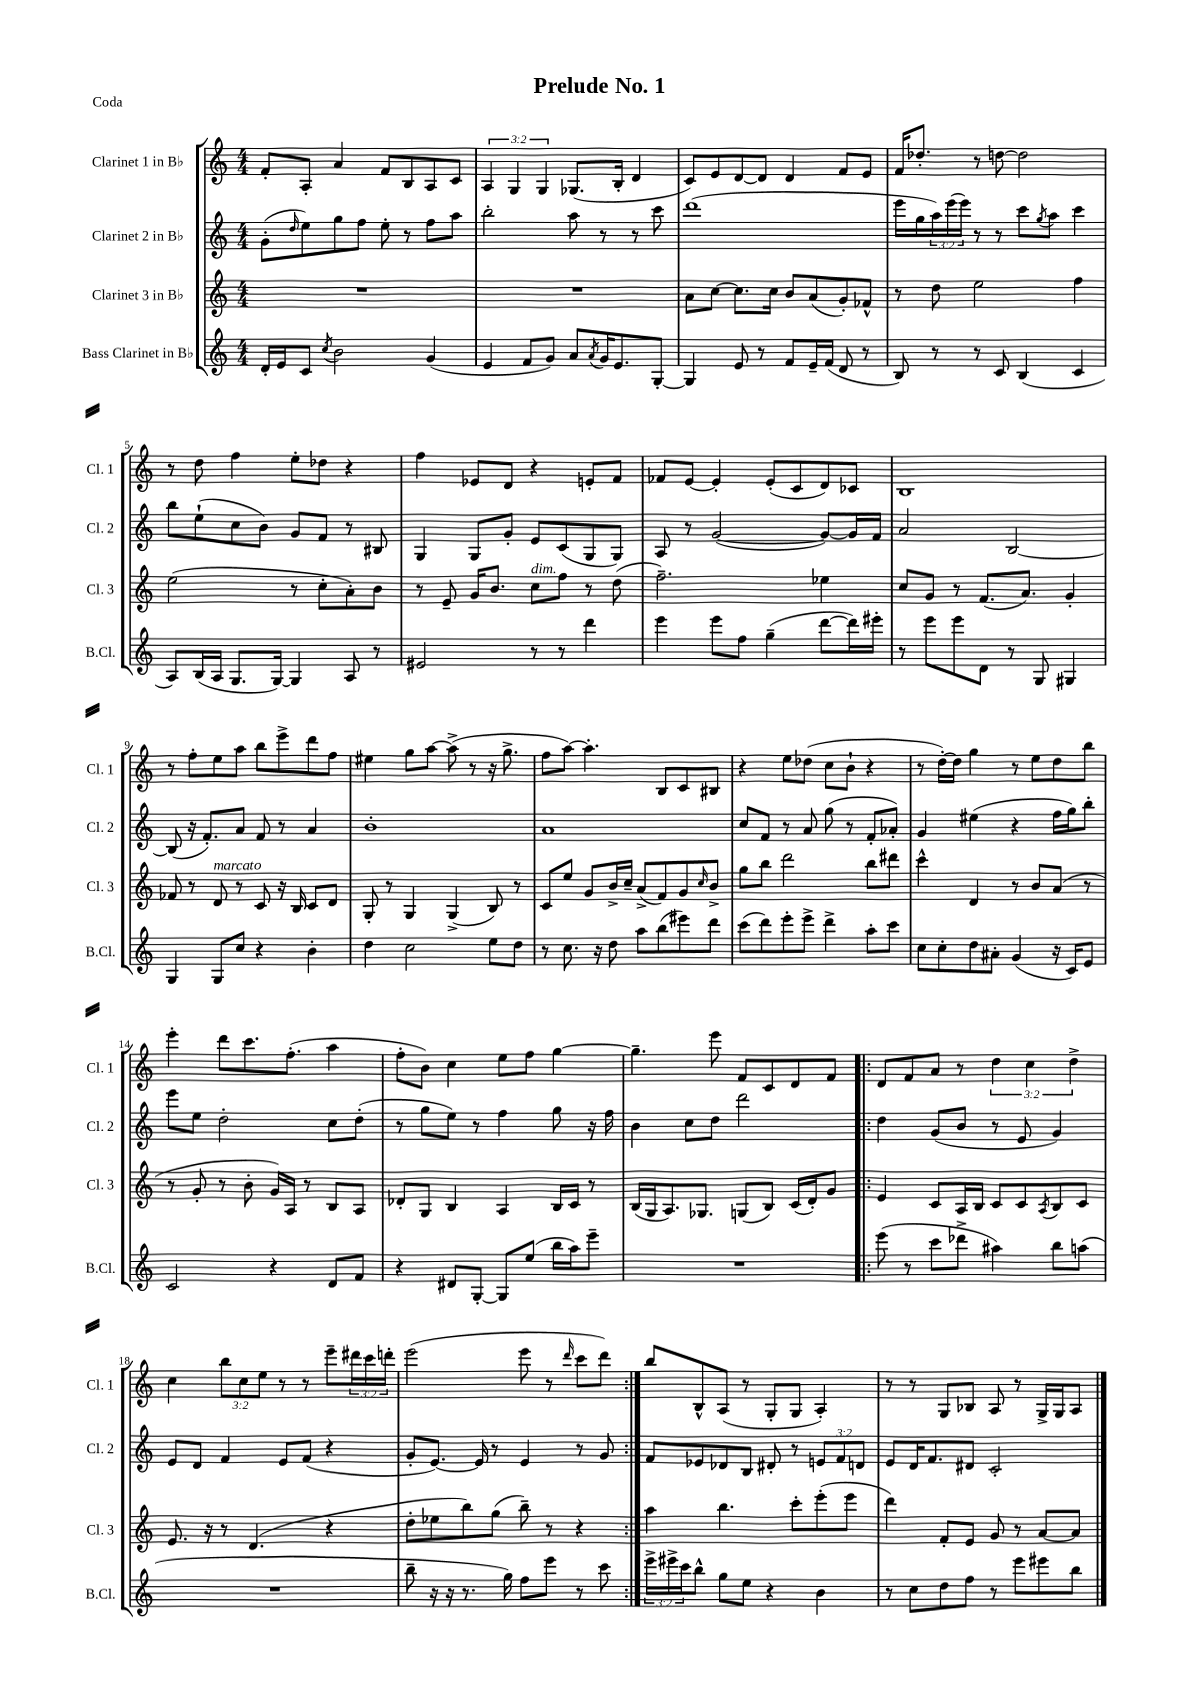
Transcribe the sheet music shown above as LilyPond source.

\header { title = "Prelude No. 1" piece = "Coda" }
<<
\new StaffGroup <<
\new Staff = "s0" \with { instrumentName = "Clarinet 1 in Bb" shortInstrumentName = "Cl. 1" } {
    \clef treble \key c \major \numericTimeSignature \time 4/4 \override Staff.TupletNumber.text = #tuplet-number::calc-fraction-text
    f'8-. a8-. a'4 f'8 b8 a8 c'8 |
    \tuplet 3/2 { a4 g4 g4 } ges8.( b16-. d'4 |
    c'8) e'8 d'8~ d'8 d'4 f'8 e'8 |
    f'16 des''8.-. r8 d''8~ d''2 |
    r8 d''8 f''4 e''8-. des''8 r4 |
    f''4 ees'8 d'8 r4 e'8-. f'8 |
    fes'8 e'8~ e'4-. e'8-.( c'8 d'8) ces'8 |
    b1 |
    r8 f''8-. e''8 a''8 b''8 e'''8-> d'''8 f''8 |
    eis''4 g''8 a''8~ a''8->( r8 r16 g''8.-> |
    f''8 a''8~) a''4.-. b8 c'8 bis8 |
    r4 e''8 des''8( c''8 b'8-! r4 |
    r8 d''16~-.) d''16 g''4 r8 e''8 d''8 b''8 |
    e'''4-. d'''8 c'''8. f''8.-.( a''4 |
    f''8-. b'8) c''4 e''8 f''8 g''4~ |
    g''4.-- e'''8 f'8 c'8 d'8 f'8 |
    \repeat volta 2 { d'8 f'8 a'8 r8 \tuplet 3/2 { d''4 c''4 d''4-> } |
    c''4 \tuplet 3/2 { b''8 c''8 e''8 } r8 r8 e'''8-- \tuplet 3/2 { dis'''16 c'''16 d'''16-. } |
    e'''2( e'''8 r8 \grace { d'''16 } c'''8 d'''8) | }
    b''8 b8-^ a8( r8 g8-. g8 a4-.) |
    r8 r8 g8 bes8 a8 r8 g16-> g16 a8 \bar "|." |
}
\new Staff = "s1" \with { instrumentName = "Clarinet 2 in Bb" shortInstrumentName = "Cl. 2" } {
    \clef treble \key c \major \numericTimeSignature \time 4/4 \override Staff.TupletNumber.text = #tuplet-number::calc-fraction-text
    g'8-.( \grace { d''16 } e''8) g''8 f''8 e''8-. r8 f''8 a''8 |
    b''2-. a''8 r8 r8 c'''8 |
    d'''1( |
    e'''16 g''16 \tuplet 3/2 { a''16) e'''16( e'''16) } r8 r8 c'''8 \acciaccatura { g''8 } a''8 c'''4 |
    b''8 e''8-!( c''8 b'8) g'8 f'8 r8 bis8 |
    g4 g8 g'8-. e'8 c'8( g8 g8) |
    a8 r8 g'2~( g'8~) g'16 f'16 |
    a'2 b2~ |
    b8( r16 f'8.-.) a'8 f'8 r8 a'4 |
    b'1-. |
    a'1 |
    c''8 f'8 r8 a'8 g''8( r8 f'8-. aes'8-.) |
    g'4 eis''4( r4 f''16 g''16) b''8-. |
    e'''8 e''8 d''2-. c''8 d''8-.( |
    r8 g''8 e''8) r8 f''4 g''8 r16 f''16 |
    b'4 c''8 d''8 d'''2 |
    \repeat volta 2 { d''4 g'8( b'8 r8 e'8 g'4) |
    e'8 d'8 f'4 e'8 f'8( r4 |
    g'8-. e'8.~) e'16 r8 e'4 r8 g'8 | }
    f'8 ees'8 des'8 b8 dis'8-. r8 \tuplet 3/2 { e'8 f'8 d'8 } |
    e'8 d'16 f'8. dis'8 c'2-. \bar "|." |
}
\new Staff = "s2" \with { instrumentName = "Clarinet 3 in Bb" shortInstrumentName = "Cl. 3" } {
    \clef treble \key c \major \numericTimeSignature \time 4/4
    R1 |
    R1 |
    a'8 c''8~ c''8. c''16 b'8 a'8( g'8-.) fes'8-^ |
    r8 d''8 e''2 f''4 |
    e''2( r8 c''8-. a'8-.) b'8 |
    r8 e'8-- g'16 b'8. c''8^\markup { \italic "dim." } f''8 r8 d''8( |
    f''2.--) ees''4 |
    c''8 g'8 r8 f'8.( a'8.) g'4-. |
    fes'8 r8 d'8^\markup { \italic "marcato" } r8 c'8 r16 b16 c'8 d'8 |
    g8-. r8 g4 g4->( b8) r8 |
    c'8 e''8 g'8 b'16-> c''16-- a'8->( f'8) g'8 \grace { c''16 } b'8-> |
    g''8 b''8 d'''2 b''8 dis'''8 |
    c'''4-^ d'4 r8 b'8 a'8( r8 |
    r8 g'8-. r8 b'8-. g'16) a16 r8 b8 a8 |
    des'8-. g8 b4 a4 b16 c'16 r8 |
    b16( g16 a8.) ges8. g8( b8) c'16( d'16-.) g'8 |
    \repeat volta 2 { e'4 c'8 a16 b16 c'8 c'8 \acciaccatura { a8 } b8 c'8 |
    e'8. r16 r8 d'4.( r4 |
    d''8-. ees''8 b''8) g''8( b''8--) r8 r4 | }
    a''4 b''4. c'''8-. e'''8-.( e'''8 |
    d'''4) f'8-. e'8 g'8 r8 a'8~ a'8 \bar "|." |
}
\new Staff = "s3" \with { instrumentName = "Bass Clarinet in Bb" shortInstrumentName = "B.Cl." } {
    \clef treble \key c \major \numericTimeSignature \time 4/4 \override Staff.TupletNumber.text = #tuplet-number::calc-fraction-text
    d'16-. e'16 c'8 \acciaccatura { c''8 } b'2 g'4( |
    e'4 f'8 g'8) a'8 \acciaccatura { a'8 } g'16 e'8. g8~-. |
    g4 e'8 r8 f'8 e'16-- f'16( d'8 r8 |
    b8) r8 r8 c'8 b4( c'4 |
    a8) b16( a16 g8. g16~) g4 a8 r8 |
    eis'2 r8 r8 d'''4 |
    e'''4 e'''8 f''8 g''4--( d'''8~ d'''16) eis'''16-. |
    r8 e'''8 e'''8 d'8 r8 g8 gis4 |
    g4 g8 c''8 r4 b'4-. |
    d''4 c''2 e''8 d''8 |
    r8 c''8. r16 d''8 a''8 b''8( eis'''8) d'''8 |
    c'''8( d'''8) e'''8-. e'''8-> d'''4-> a''8-. c'''8 |
    c''8 c''8-. d''8 ais'8-. g'4( r16 c'16) e'8 |
    c'2 r4 d'8 f'8 |
    r4 dis'8 g8~-. g8 e''8( b''16 a''16) e'''8-- |
    R1 |
    \repeat volta 2 { e'''8( r8 c'''8 des'''8-> ais''4) b''8 a''8( |
    R1 |
    b''8-- r16 r16 r8. g''16) f''8 e'''8 r8 c'''8 | }
    \tuplet 3/2 { e'''16-> eis'''16-> c'''16 } b''8-^ g''8 e''8 r4 b'4 |
    r8 c''8 d''8 f''8 r8 e'''8 eis'''8 b''8 \bar "|." |
}
>>
>>
